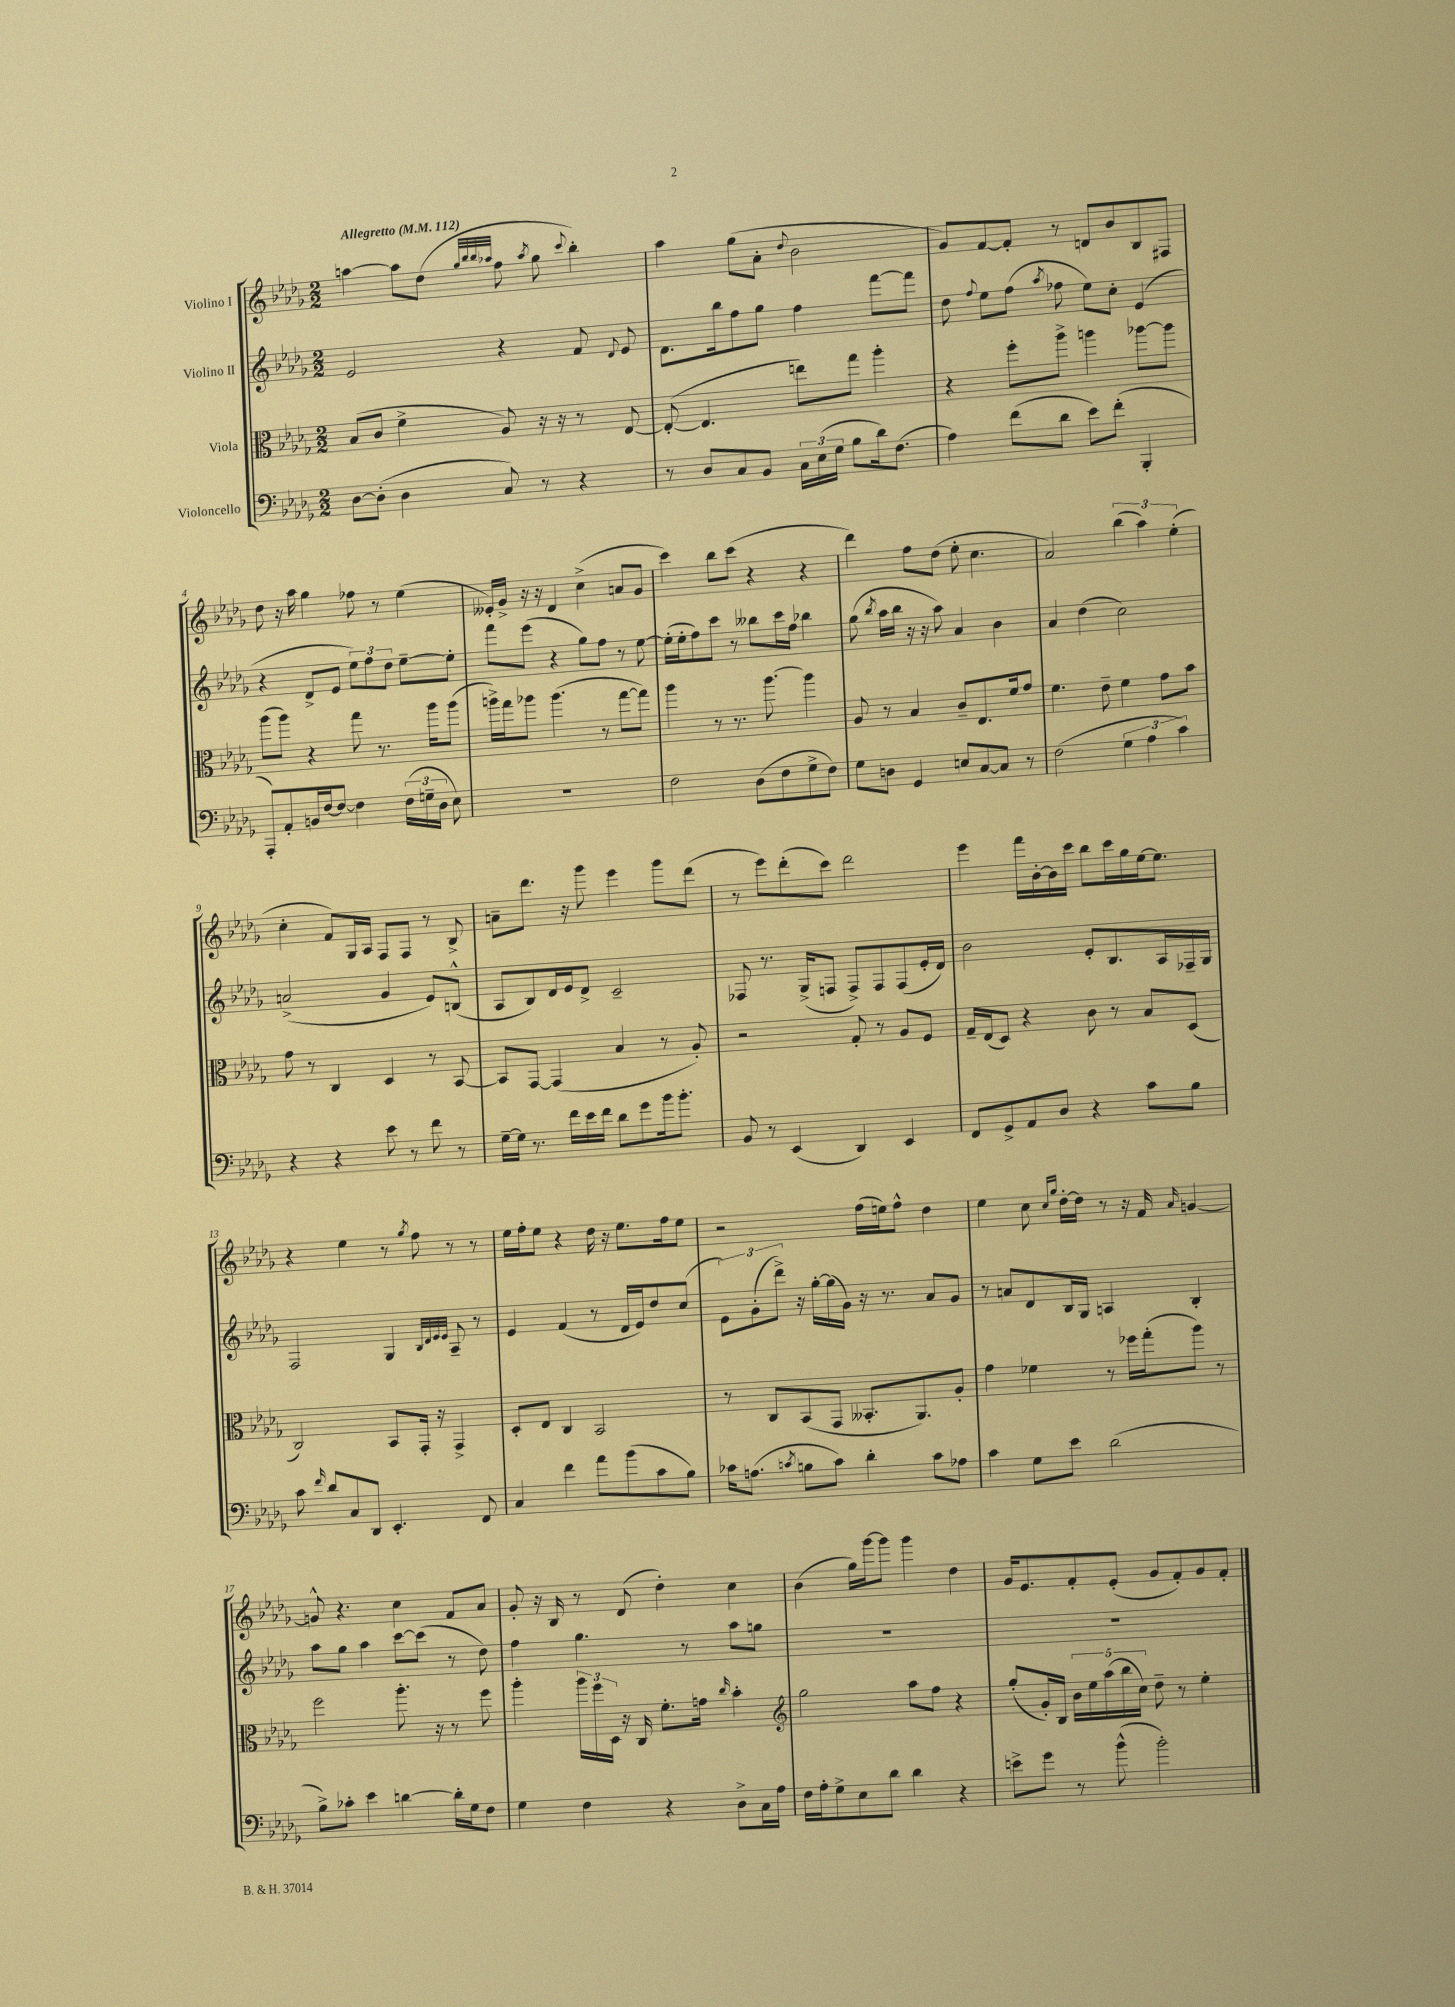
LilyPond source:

<<
\new StaffGroup <<
\new Staff = "s0" \with { instrumentName = "Violino I" } {
    \clef treble \key des \major \numericTimeSignature \time 2/2 \tempo "Allegretto" 4 = 112
    \autoBeamOff a''4~ a''8[ des''8]( \grace { ges''32[ bes''32 bes''32 aes''32] } f''8 \acciaccatura { aes''8 } ges''8 \appoggiatura { c'''8 } bes''4-.) |
    aes''4 ges''8[( aes'8]-. \appoggiatura { des''8 } bes'2 |
    ges'8[) f'8~ f'8]-. r8 d'8[ bes'8 bes8 fis8] |
    des''8 r16 aes''16 ges''4 fes''8 r8 ees''4( |
    eeses'16[-.) ges'16]-> r16 r16 des'4 c''4->( a'8[ ges'8] |
    c'''4) bes''8[ c'''8]( r4 r4 |
    des'''4) f''8[ des''8]( ees''8-. c''4. |
    aes'2) \tuplet 3/2 { bes''4( aes''4) ees''4-.( } |
    c''4-. f'8[) ges16 aes16] f8[ f8] r8 bes8-> |
    a'8[-- des'''8.] r16 ges'''8 ees'''4 ges'''8[ des'''8]( |
    r8 ees'''8[) des'''8-.( c'''8]) des'''2 |
    ees'''4 f'''16[ bes'16~-. bes'16 c'''16] bes''8[ c'''16 ges''16 ees''16~ ees''8.] |
    r4 ees''4 r8 \acciaccatura { ges''8 } f''8 r8 r8 |
    ees''16[ f''16-. ees''8] r4 des''16 r16 ees''8.[ f''16 ees''8] |
    r2 f''16[( e''16) f''8]-^ des''4 |
    ees''4 c''8 \grace { c''16[ ges''16] } des''16[~-. des''16] r8 r16 f'16 \grace { aes'16 } g'4~ |
    g'8-^ r4. c''4 f'8[ aes'8] |
    ges'8-. r16 bes16 r8 des'8( des''4-.) c''4 |
    bes'4( ges''16[) ges'''16~ ges'''8] ges'''4 des''4 |
    ges'16[ ees'8. f'8-. ees'8]-.( ges'8[ f'8-.) ges'8 f'8]-. \bar "|." |
}
\new Staff = "s1" \with { instrumentName = "Violino II" } {
    \clef treble \key des \major \numericTimeSignature \time 2/2
    \autoBeamOff ees'2 r4 f'8 \appoggiatura { des'8 } ees'8 |
    des'8.[ bes''16 f''8 ges''8] f''4 f'''8[~ f'''8] |
    des''8 \appoggiatura { f''8 } ees''8[ f''8]( \acciaccatura { aes''8 } fes''8 ees''8[) c''8]-. ees'4( |
    r4 des'8[-> ees'8] \tuplet 3/2 { ees''8[) f''8 des''8] } ees''8[~-- ees''8]-. |
    f'''8[ ees'''8]( r4 ges''8[) f''8] r8 ees''8~ |
    ees''16[-.( ees''16-. f''8) c'''8] r8 beses''8[ c'''16 f''16] bes''4 |
    ges''8( \acciaccatura { bes''8 } aes''16[ bes''16] r16 r16 aes''8) aes'4 bes'4 |
    aes'4 des''4( c''2) |
    a'2->( ges'4 ees'8[) b8]-^( |
    aes8[ bes8) des'16 ees'16 des'8]-> c'2-- |
    fes8 r8. ges16[->( f8] f8[->) f8 f8( ees'16-. des'16]) |
    bes'2 ees'8[-. bes8. aes16 fes16-- ges16] |
    f2 ges4 \grace { bes32[ des'32 ees'32 ees'32] } aes8-- r8 |
    ees'4 f'4( r8 des'16[ ees'16) des''8 c''8]( |
    \tuplet 3/2 { ees'8[) ges'8-.( des'''8]->) } r16 ges''16[~-. ges''16( ges'16]) r16 r8. aes'8[ ges'8] |
    r8 a'8[ des'8 bes16 ges16] a4 bes4-. |
    aes''8[ ges''8] aes''4 c'''8[~ c'''8]( r8 des''8) |
    f''4 ges''4. r8 aes''8[ g''8] |
    R1 |
    R1 \bar "|." |
}
\new Staff = "s2" \with { instrumentName = "Viola" } {
    \clef alto \key des \major \numericTimeSignature \time 2/2
    \autoBeamOff bes8[( c'8] f'4-> aes8) r16 r16 r8 ees8~ |
    ees8~-.( ees4. e''8[) ges''8] aes''4-. |
    r4 f''8[-. aes''8]-> a''4 aes''8[~ aes''8] |
    aes''8[( aes''8]) r4 ges''8 r8. aes''16[ aes''8]( |
    a''16[->) ges''16 aes''8] aes''4.( r8 ges''8[~ ges''8]) |
    aes''4 r8 r8. aes''8.~ aes''4 |
    aes8 r8 bes4 c'8[-- ees8. f'16 ges'8] |
    f'4. ees'8-- f'4 ges'8[ bes'8] |
    ges'8 r8 c4 des4 r8 bes,8~ |
    bes,8[ ges,8]~ ges,4( bes4 r8 aes8-.) |
    r2 ges8-. r8 aes8[ f8] |
    ges16[-- ees16( des8]) r4 c'8 r8 bes8[ des8]( |
    c2) bes,8[ ges,16]-. r16 ges,4-> |
    des8[-. ees8] c4 bes,2 |
    r8 c8[ bes,8( ges,8] beses,8.[-. aes,8.) aes8]-. |
    ges'4 fes'4 r8 fes''16[ ges''16-.( aes''8]) r8 |
    f''2 aes''8.-. r16 r8 f''8 |
    aes''4-. \tuplet 3/2 { aes''16[ f''16 des16] } r16 c16 f'8.[-. g'16] \grace { c''16 } bes'4-. |
    \clef treble ges''2 aes''8[ f''8] r4 |
    ges''8[-.( ges'16-.) bes16] \tuplet 5/4 { bes'16[ ees''16 aes''16( bes''16 c''16]) } des''8-- r8 ees''4-. \bar "|." |
}
\new Staff = "s3" \with { instrumentName = "Violoncello" } {
    \clef bass \key des \major \numericTimeSignature \time 2/2
    \autoBeamOff des8[~ des8]-.( des4 c8) r8 r4 |
    r8 des8[ c8 bes,8] \tuplet 3/2 { c16[ ees16( ges16] } bes8[ des'16) f8.]( |
    aes4) f'8[( des'8] ees'8[) f'8]-.( bes,,4-. |
    aes,,8[-.) aes,8-. b,16 f16~ f8]~ f4 \tuplet 3/2 { f16[( g16-- des16] } ees8) |
    R1 |
    f2 des8[( f8 ges8-> f8]) |
    ges8[ d8] ges,4 e8[ c8~ c8] r8 |
    f2( \tuplet 3/2 { ges4 aes4 c'4) } |
    r4 r4 ees'8 r8 f'8 r8 |
    ges16[~-- ges16] r8. f'16[ ees'16 f'16] des'8[ ges'8 bes'16 bes'8.]-. |
    bes,8 r8 ees,4( des,4) ees,4 |
    f,8[ ges,8-> aes,8 des8] r4 c'8[ bes8] |
    c'8 \grace { f'16 } des'8[ c8 des,8] ees,4.-. f,8 |
    c4 f'4 aes'8[ bes'8( c'8 bes8]) |
    ces'16[ a8.]( \acciaccatura { c'8 } b8[ c'8]) des'4-. c'8[ aes8] |
    c'4 ges8[ ees'8] des'2( |
    bes8[->) ces'8]-. ees'4 d'4~ d'16[-. ges16 f8] |
    ges4 f4 r4 des8[-> c16 aes16] |
    f16[ aes16-. ges8-> ees8 des'8] des'4 r4 |
    e'8[-> ges'8] r8 bes'8-^( bes'2-.) \bar "|." |
}
>>
>>
